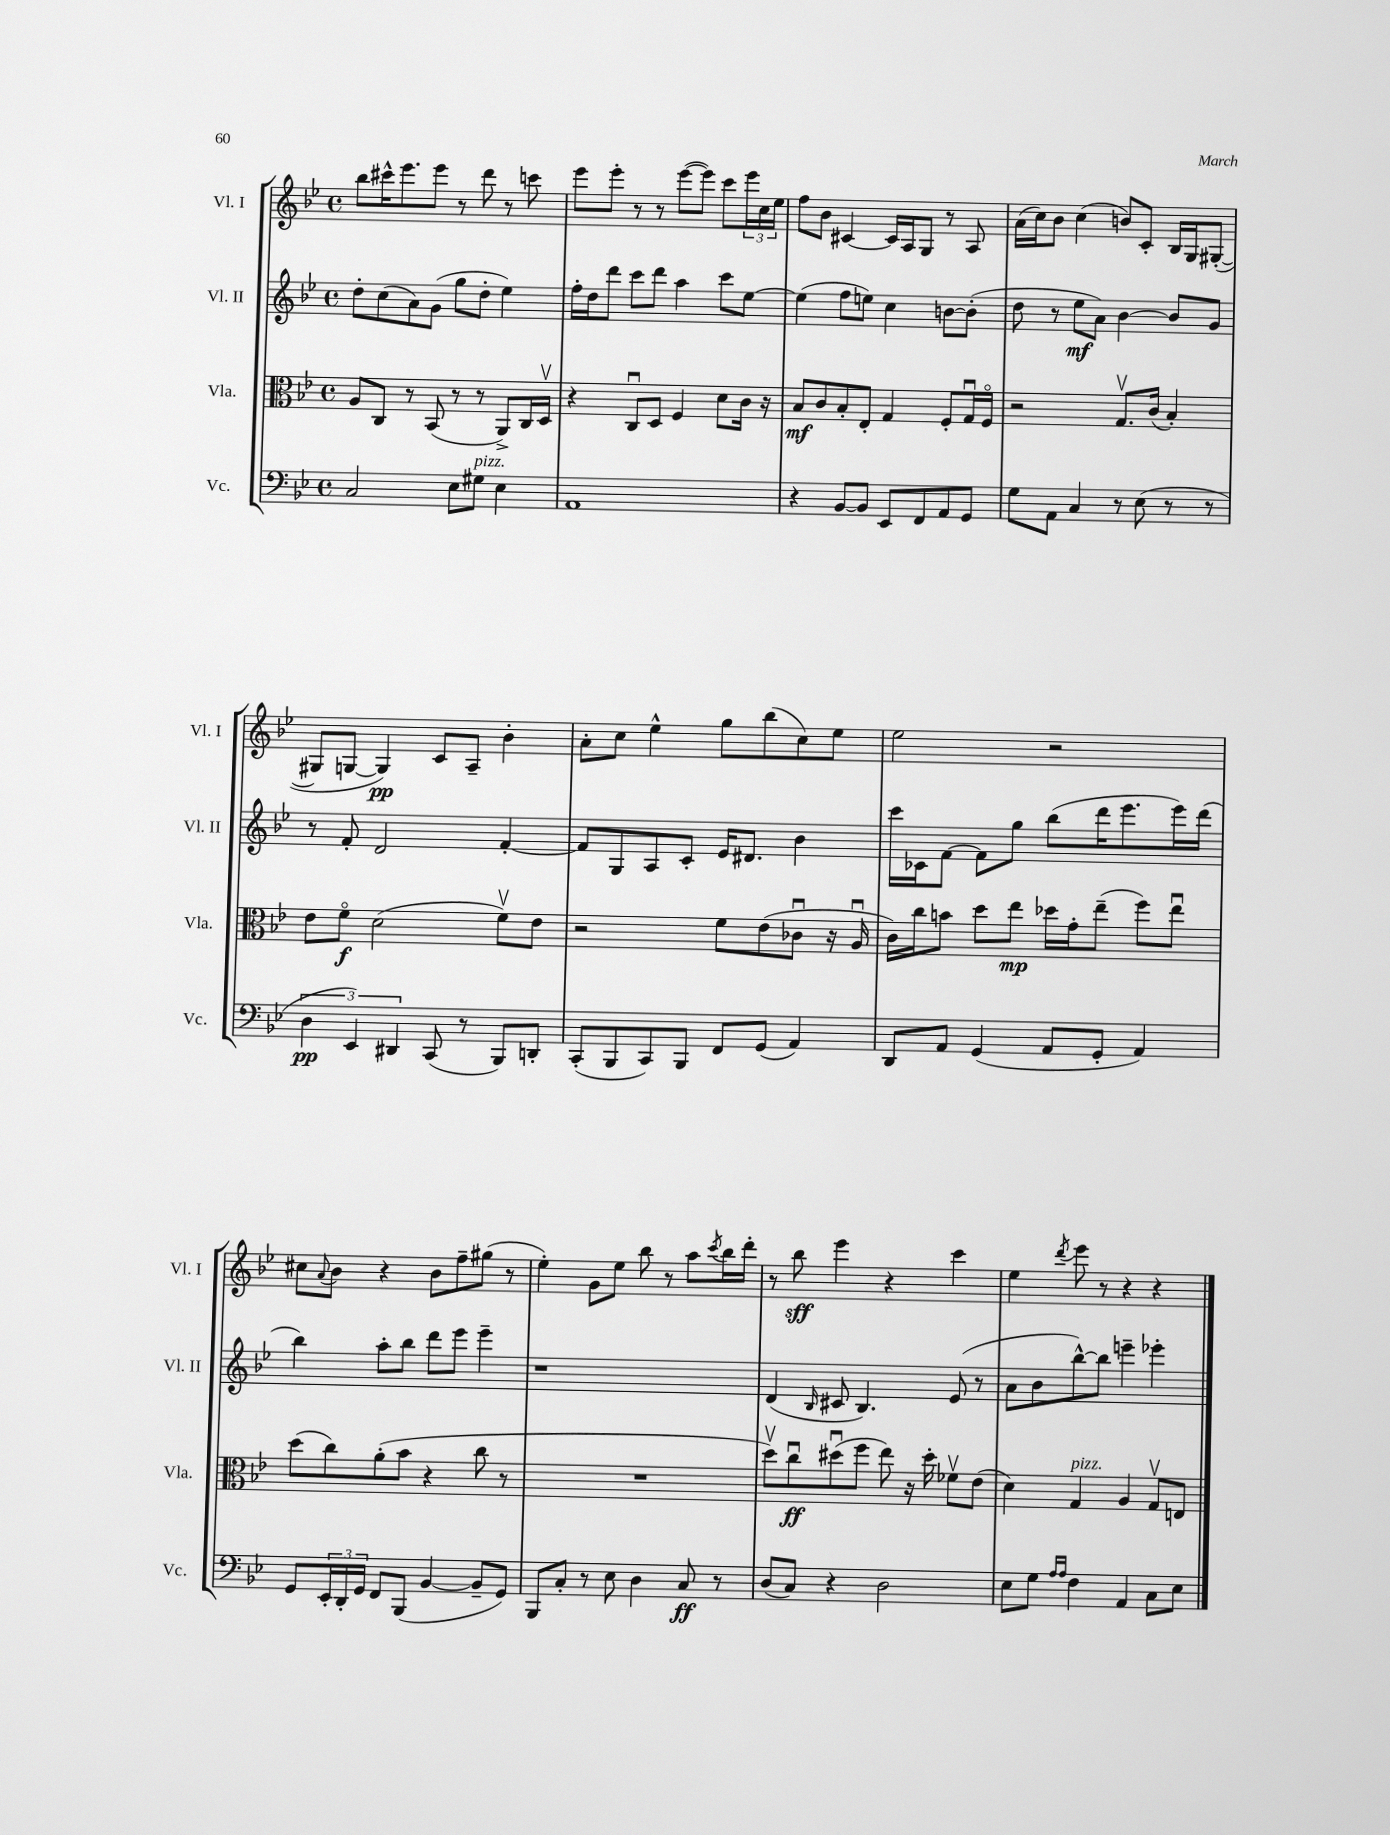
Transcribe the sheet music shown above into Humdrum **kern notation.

**kern	**kern	**kern	**kern
*staff4	*staff3	*staff2	*staff1
*clefF4	*clefC3	*clefG2	*clefG2
*k[b-e-]	*k[b-e-]	*k[b-e-]	*k[b-e-]
*M4/4	*M4/4	*M4/4	*M4/4
*met(c)	*met(c)	*met(c)	*met(c)
2C/	8A/L	8dd'\L	8bb-\L
.	8C/J	(8cc\	16ccc#^^\K
.	.	.	8.eee-\
.	8r	8a\)	.
.	(8BB-/	(8g\J	8eee-\J
8E-\L	8r	8gg\L	8r
8G#\J	8r	8dd'\J	8ddd\
4E-\	8AA^/L)	4ee-\)	8r
.	16C/L	.	8ccc\
.	16Dv/JJ	.	.
=	=	=	=
1AA	4r	16ff'\LL	8eee-\L
.	.	16dd\J	.
.	.	8ddd\J	8eee-'\J
.	8Cu/L	8ccc\L	8r
.	8D/J	8ddd\J	8r
.	4F/	4aa\	([8eee-\L
.	.	.	8eee-\]J)
.	8d\L	8ccc\L	8ccc\L
.	16c\Jk	[8ee-\J	24eee-\L
.	.	.	24cc\
.	16r	.	.
.	.	.	24ee-\JJ
=	=	=	=
4r	8B-/L	(4ee-\]	8ff\L
.	8c/	.	8b-\J
[8BB-/L	8B-'/	8ff\L	[4c#/
8BB-/]J	8E-'/J	8ee\J)	.
8EE-/L	4G/	4cc\	16c#/]LL
.	.	.	16A/J
8FF/	.	.	8G/J
8AA/	8F'/L	[8b\L	8r
8GG/J	16Gu/L	(8b'\]J	8A/
.	16Fo/JJ	.	.
=	=	=	=
8G\L	2r	8dd\	(16a\LL
.	.	.	16cc\J)
8AA\J	.	8r	8b-\J
4C/	.	8ee-\L	(4cc\
.	.	8a\J)	.
8r	8.Gv/L	[4b-\	8b/L)
(8E-\	.	.	8c'/J
.	(16c/Jk	.	.
8r	4B-'/)	8b-/]L	16B-/LL
.	.	.	16G/J
8r	.	8g/J	([8G#'/J
=	=	=	=
6D\	8e-\L	8r	8G#/]L
.	8fo\J	8f'/	[8G/J
6EE-/)	.	.	.
.	(2d\	2d/	4G/])
6DD#/	.	.	.
(8CC/	.	.	8c/L
8r	.	.	8A~/J
8BBB-/L)	8fv\L)	[4f'/	4b-'\
8DD'/J	8e-\J	.	.
=	=	=	=
(8CC'/L	2r	8f/]L	8a'\L
8BBB-/	.	8G/	8cc\J
8CC/)	.	8A/	4ee-^^\
8BBB-/J	.	8c'/J	.
8FF/L	8f\L	16e-/LK	8gg\L
.	.	8.d#/J	.
(8GG/J	(8e-\	.	(8bb-\
4AA/)	8c-u\J	4b-\	8cc\)
.	16r	.	8ee-\J
.	16Au/	.	.
=	=	=	=
8DD/L	16c\LL)	16ccc\LL	2ee-\
.	16cc\J	16c-\J	.
8AA/J	8b\J	[8f\J	.
(4GG/	8dd\L	8f\]L	.
.	8ee-\J	8gg\J	.
8AA/L	16dd-\LL	(8bb-\L	2r
.	16g'\J	.	.
8GG'/J	(8ee-~\J	16ddd\K	.
.	.	8.eee-\	.
4AA/)	8ff\L)	.	.
.	8ee-u\J	16eee-\L)	.
.	.	(16ddd\JJ	.
=	=	=	=
8GG/L	(8dd\L	4bb-\)	8cc#\L
.	.	.	8qqa/
24EE-'/L	8cc\)	.	8b-\J
24DD'/	.	.	.
24GG/JJ	.	.	.
8FF/L	(8a'\	8aa'\L	4r
(8BBB-/J	8b-\J	8bb-\J	.
[4BB-/	4r	8ddd\L	8b-\L
.	.	8eee-\J	8ff~\
8BB-~/]L	8cc\	4eee-~\	(8gg#\J
8GG/J)	8r	.	8r
=	=	=	=
8BBB-/L	1r	1r	4ee-'\)
8C'/J	.	.	.
8r	.	.	8g\L
8E-\	.	.	8ee-\J
4D\	.	.	8bb-\
.	.	.	8r
8C/	.	.	8aa\L
.	.	.	8qccc/
8r	.	.	16bb-\L
.	.	.	16ddd'\JJ
=	=	=	=
(8D/L	8ddv\L)	(4d/	8r
8C/J)	8ccu\	.	8bb-\
.	.	16qqB-/	.
4r	(8dd#u\	8c#/	4eee-\
.	8ff\J	4.B-/)	.
2D\	8ee-\)	.	4r
.	16r	.	.
.	16dd#'\	.	.
.	8f-v\L	(8e-/	4ccc\
.	(8e-\J	8r	.
=	=	=	=
8E-\L	4d\)	8a\L	4ee-\
8G\J	.	8b-\	.
16qqA/LL	.	.	.
16qqA/JJ	.	.	8qddd/
4F\	4G/	[8bb-^^\)	8eee-\
.	.	8bb-\]J	8r
4AA/	4A/	4eee~\	4r
8C\L	8Gv/L	4eee-'\	4r
8E-\J	8E/J	.	.
==	==	==	==
*-	*-	*-	*-
